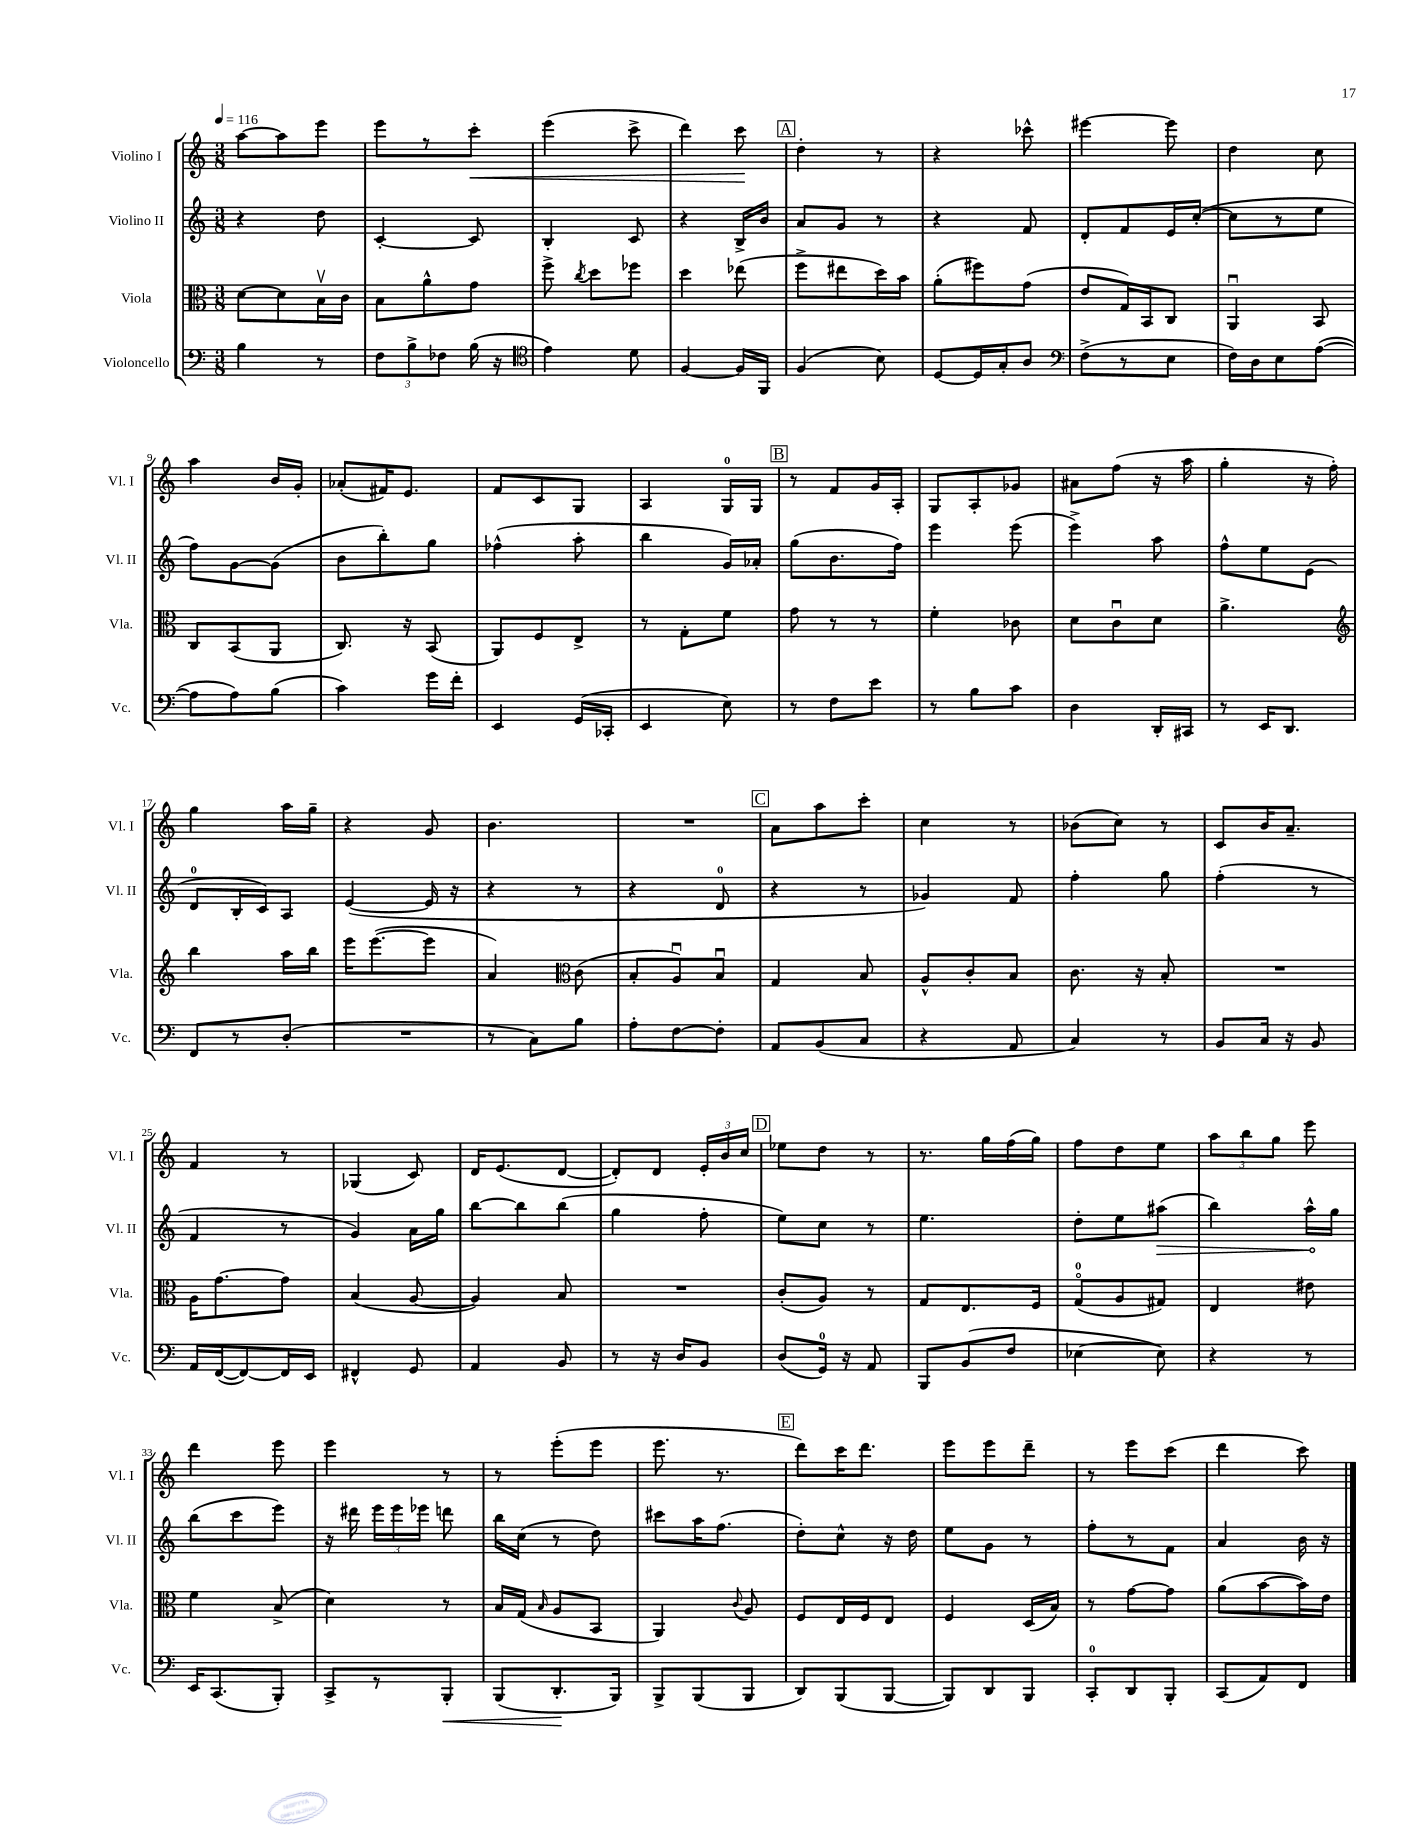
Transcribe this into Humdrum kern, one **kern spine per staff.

**kern	**kern	**kern	**kern
*staff4	*staff3	*staff2	*staff1
*clefF4	*clefC3	*clefG2	*clefG2
*k[]	*k[]	*k[]	*k[]
*M3/8	*M3/8	*M3/8	*M3/8
*MM116	*MM116	*MM116	*MM116
4B	[8d	4r	[8aa
.	8d]	.	8aa]
8r	16Bv	8dd	8eee
.	16c	.	.
=	=	=	=
12F	8B	[4c'	8eee
12B^	.	.	.
.	8a^^	.	8r
12F-	.	.	.
(16B	8g	8c]	8ccc'
16r	.	.	.
=	=	=	=
*clefC4	*	*	*
4e)	8ff^	4B'	(4eee
.	8qcc	.	.
.	8dd	.	.
8d	8ff-	8c	8ccc^
=	=	=	=
[4F	4dd	4r	4ddd)
16F]	(8ee-	16B^	8ccc
16FF	.	16b	.
=	=	=	=
(4F	8ff^	8a	4dd'
.	8ee#	8g	.
8B)	16dd)	8r	8r
.	16b	.	.
=	=	=	=
[8D	(8a'	4r	4r
16D]	8ff#)	.	.
16G'	.	.	.
8A	(8g	8f	8ccc-^^
=	=	=	=
*clefF4	*	*	*
(8F^	8e	8d'	[4eee#
8r	16G)	8f	.
.	16BB	.	.
8E	8C	16e	8eee#]
.	.	([16cc'	.
=	=	=	=
16F)	4AAu	8cc]	4dd
16D	.	.	.
8E	.	8r	.
([8A	8BB	8ee	8cc
=	=	=	=
8A]	8C	8ff)	4aa
8A)	(8BB	[8g	.
(8B	8AA	(8g]	16b
.	.	.	16g'
=	=	=	=
4c)	8.C)	8b	(8a-'
.	.	8bb')	16f#)
.	16r	.	8.e
16g	(8BB	8gg	.
16f'	.	.	.
=	=	=	=
4EE	8AA)	(4ff-^^	8f
.	8F	.	8c
(16GG	8E^	8aa'	8G
16CC-'	.	.	.
=	=	=	=
4EE	8r	4bb	4A
.	8G'	.	.
8E)	8f	16g)	16G
.	.	16a-'	16G
=	=	=	=
8r	8g	(8gg	8r
8F	8r	8.b	8f
8e	8r	.	16g
.	.	16ff)	16A'
=	=	=	=
8r	4f'	4eee	8G
8B	.	.	8A'
8c	8c-	(8eee	8g-
=	=	=	=
4D	8d	4eee^)	8a#
.	8cu	.	(8ff
16DD'	8d	8aa	16r
16CC#	.	.	16aa
=	=	=	=
8r	4.a^	8ff^^	4gg'
16EE	.	8ee	.
8.DD	.	.	.
.	.	(8e	16r
.	.	.	16ff')
=	=	=	=
*	*clefG2	*	*
8FF	4bb	8d	4gg
8r	.	16B'	.
.	.	16c)	.
(8D'	16aa	8A	16aa
.	16bb	.	16gg~
=	=	=	=
4.r	16eee	([4e	4r
.	([8.eee	.	.
.	8eee]	16e]	8g
.	.	16r	.
=	=	=	=
8r	4a)	4r	4.b
8C)	.	.	.
*	*clefC3	*	*
8B	(8c	8r	.
=	=	=	=
8A'	8B'	4r	4.r
[8F	8Au)	.	.
8F']	8Bu	8d	.
=	=	=	=
8AA	4G	4r	8a
(8BB	.	.	8aa
8C	8B	8r	8ccc'
=	=	=	=
4r	8A^^	4g-)	4cc
.	8c'	.	.
8AA	8B	8f	8r
=	=	=	=
4C)	8.c	4ff'	(8b-
.	.	.	8cc)
.	16r	.	.
8r	8B'	8gg	8r
=	=	=	=
8BB	4.r	(4ff'	8c
16C	.	.	16b
16r	.	.	8.a~
8BB	.	8r	.
=	=	=	=
16AA	16A	4f	4f
([16FF	[8.g	.	.
8FF_)	.	.	.
16FF]	8g]	8r	8r
16EE	.	.	.
=	=	=	=
4FF#^^	(4B	4g)	(4G-
8GG	[8A	16a	8c)
.	.	16gg	.
=	=	=	=
4AA	4A])	[8bb	16d
.	.	.	(8.e
.	.	8bb]	.
8BB	8B	(8bb	[8d
=	=	=	=
8r	4.r	4gg	8d'])
16r	.	.	8d
16D	.	.	.
8BB	.	8ff'	24e'
.	.	.	24b
.	.	.	24cc
=	=	=	=
(8D	(8c'	8ee)	8ee-
16GG)	8A)	8cc	8dd
16r	.	.	.
8AA	8r	8r	8r
=	=	=	=
8BBB	8G	4.ee	8.r
(8BB	8.E	.	.
.	.	.	16gg
8F	.	.	(16ff
.	16F	.	16gg)
=	=	=	=
[4E-	(8Go	8dd'	8ff
.	8A	8ee	8dd
8E-])	8G#)	(8aa#	8ee
=	=	=	=
4r	4E	4bb)	12aa
.	.	.	12bb
.	.	.	12gg
8r	8e#	16aa^^	8eee
.	.	16gg	.
=	=	=	=
16EE	4f	(8bb	4ddd
(8.CC	.	.	.
.	.	8ccc	.
8BBB')	(8B^	8eee)	8eee
=	=	=	=
8CC^	4d)	16r	4eee
.	.	16ddd#	.
8r	.	24eee	.
.	.	24eee	.
.	.	24eee-	.
8BBB'	8r	8ddd	8r
=	=	=	=
(8BBB	16B	16bb	8r
.	(16G	(16cc	.
.	16qqB	.	.
8.DD'	8A	8r	(8eee'
.	8BB	8dd)	8eee
16BBB)	.	.	.
=	=	=	=
8BBB^	4AA)	8ccc#	8.eee
(8BBB	.	16aa	.
.	.	(8.ff	8.r
.	8qqc	.	.
8BBB	8A	.	.
=	=	=	=
8DD)	8F	8dd')	8ddd)
(8BBB	16E	8cc^^	16ccc
.	16F	.	8.ddd
[8BBB	8E	16r	.
.	.	16dd	.
=	=	=	=
8BBB])	4F	8ee	8eee
8DD	.	8g	8eee
8BBB	(16D	8r	8ddd~
.	16B)	.	.
=	=	=	=
8CC'	8r	8ff'	8r
8DD	[8g	8r	8eee
8BBB'	8g]	8f	(8ccc
=	=	=	=
(8CC	(8a	4a	4ddd
8AA)	[8b	.	.
8FF	16b])	16b	8ccc)
.	16e	16r	.
==	==	==	==
*-	*-	*-	*-
